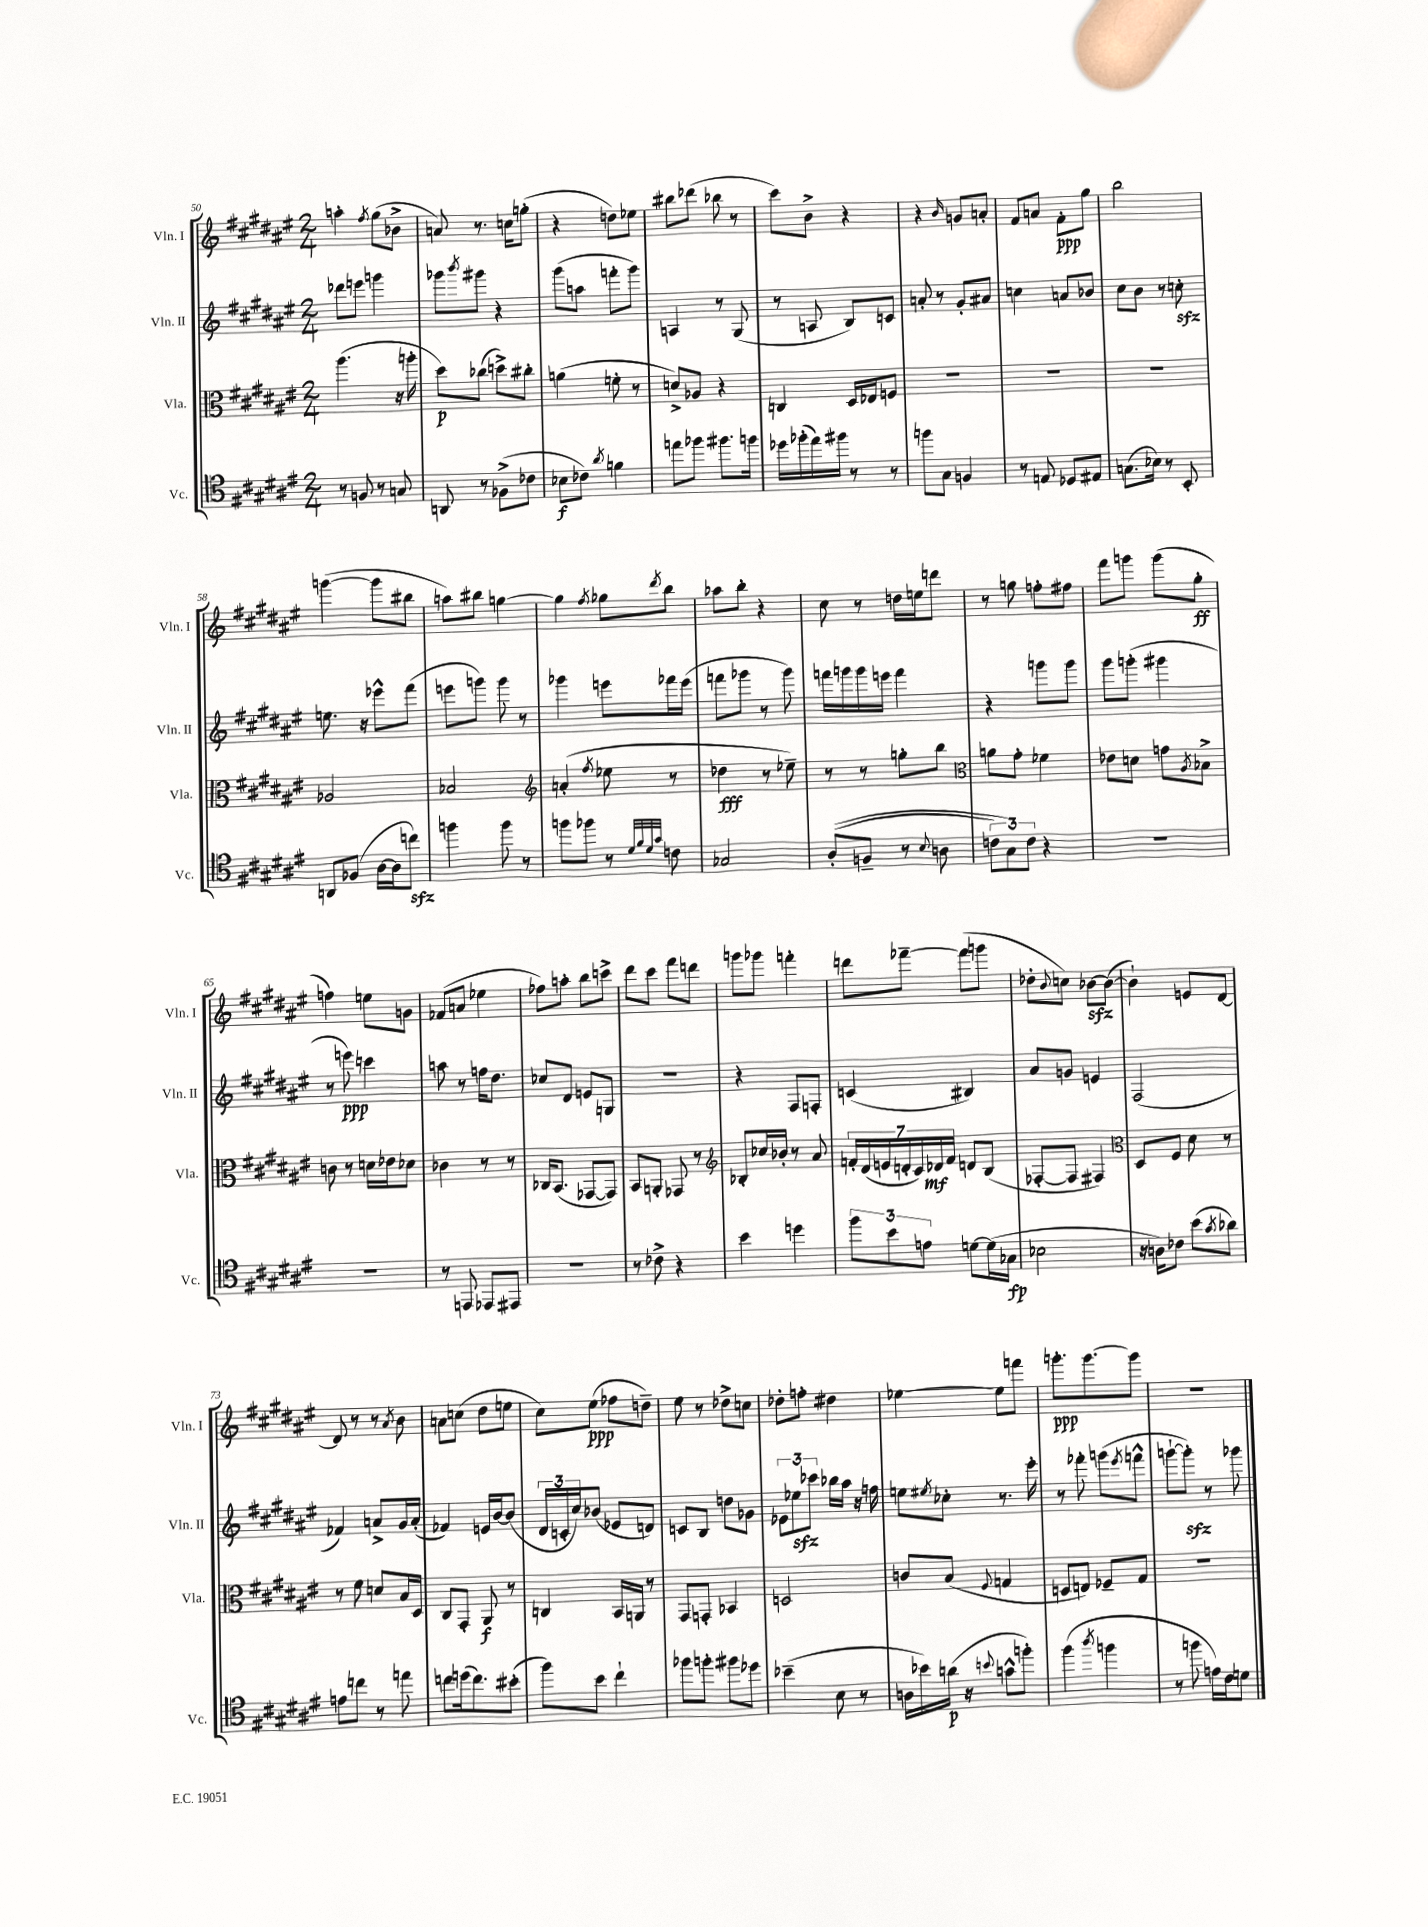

**kern	**kern	**kern	**kern
*staff4	*staff3	*staff2	*staff1
*clefC4	*clefC3	*clefG2	*clefG2
*k[f#c#g#d#a#e#]	*k[f#c#g#d#a#e#]	*k[f#c#g#d#a#e#]	*k[f#c#g#d#a#e#]
*M2/4	*M2/4	*M2/4	*M2/4
8r	(4.aa#\	8ddd-\L	4aa'\
8F/	.	8eee\J	.
.	.	.	8qff#/
8r	.	4ggg\	(8gg#\L
8G/	16r	.	8b-^\J
.	16aa'\	.	.
=	=	=	=
8AA/	8dd#\L)	8ggg-\L	8a/)
.	.	8qbbb/	.
8r	(8cc-\J	8ggg#\J	8.r
(8F-^\L	8dd^\L)	4r	.
.	.	.	16cc\LK
8c-\J	8cc#'\J	.	(8gg'\J
=	=	=	=
8B-\L	(4a\	(8ggg#\L	4r
8c-\J)	.	8aa\J	.
8qa#/	.	.	.
4f\	8f'\	8fff'\L	8dd\L)
.	8r	8ggg#\J)	8ee-\J
=	=	=	=
8ee\L	8d^/L)	4A/	8bb#\L
8ff-\J	8A-/J	.	(8ddd-\J
8.ff#\L	4r	8r	8bb-\
.	.	(8G#/	8r
16ff\Jk	.	.	.
=	=	=	=
16dd-\LL	4C/	8r	8ccc#\L)
(16ff-'\	.	.	.
16ee#\)	.	8A/	8b^\J
16ff#\JJ	.	.	.
8r	16D#/LL	8B/L)	4r
.	16E-/J	.	.
8r	8F/J	8c/J	.
=	=	=	=
8ff\L	2r	8a'/	4r
8G#\J	.	8r	.
.	.	.	16qqb/
4F/	.	8g#'/L	8g/L
.	.	8a#/J	8a'/J
=	=	=	=
8r	2r	4cc\	8f#/L
8E/	.	.	8a/J
8D-/L	.	8a/L	8f#'\L
8E#/J	.	8b-/J	8gg#\J
=	=	=	=
(8.G\L	2r	8cc#\L	2bb\
.	.	8b\J	.
16B-\Jk)	.	.	.
8r	.	8r	.
8BB'/	.	8cc'\	.
=	=	=	=
8AA/L	2A-/	8.ee\	([4ggg\
(8F-/J	.	.	.
.	.	16r	.
[16A#\LL	.	8eee-^^\L	8ggg\]L
16A#\]J	.	.	.
8cc\J)	.	(8fff#\J	8bb#\J
=	=	=	=
4ff\	2B-/	8eee\L	8aa\L)
.	.	8ggg\J)	8bb#\J
8ff\	.	8ggg\	[4gg\
8r	.	8r	.
=	=	=	=
*	*clefG2	*	*
8ff\L	(4a'/	4ggg-\	4gg\]
8ff-\J	.	.	.
.	8qff#/	.	8qff#/
8r	8ee-\	8eee\L	8gg-\L
32qqd#/LLL	.	.	.
32qqf#/	.	.	.
32qqd#/	.	.	.
32qqg#/JJJ	.	.	8qddd#/
8c\	8r	16fff-\L	8bb\J
.	.	(16eee\JJ	.
=	=	=	=
2G-/	4dd-\	8fff\L	8aa-\L
.	.	8ggg-\J	8bb'\J
.	8r	8r	4r
.	8ee-~\)	8ggg-\)	.
=	=	=	=
&((8A#'/L	8r	16fff\LL	8cc#\
.	.	16ggg\	.
8F~/J	8r	16ggg\	8r
.	.	16eee\JJ	.
8r	8gg'\L	4fff\	16dd\LL
.	.	.	16ee\J
8qqB/	.	.	.
8A\	8bb\J	.	8ddd\J
=	=	=	=
*	*clefC3	*	*
12c\L)	8a\L	4r	8r
12G#\&)	.	.	.
.	8g#'\J	.	8gg\
12c\J	.	.	.
4r	4f-\	8ggg\L	8ff'\L
.	.	8ggg\J	8ff#\J
=	=	=	=
2r	8e-\L	8ggg#\L	8fff#\L
.	8d\J	(8ggg'\J	8ggg\J
.	8g\L	4ggg#\	(8ggg\L
.	8qA#/	.	.
.	8B-^\J	.	8gg#'\J
=	=	=	=
2r	8c\	8r	4ff\)
.	8r	8eee\)	.
.	16d\LL	4ccc\	8ee\L
.	16e-\J	.	.
.	8d-\J	.	8g\J
=	=	=	=
8r	4c-\	8aa\	(8f-/L
8EE/	.	8r	8a/J
8EE-/L	8r	16ff\LK	4ee-\
.	.	8.dd#\J	.
8EE#/J	8r	.	.
=	=	=	=
2r	16C-/LK	8cc-/L	8ff-\L)
.	(8.BB/J	.	.
.	.	8d#/J	8aa'\J
.	[8GG-/L	8e/L	8bb\L
.	8GG-/]J)	8G/J	8ccc^\J
=	=	=	=
8r	8BB/L	2r	8ddd#\L
8c-^\	8AA'/J	.	8ccc#\J
4r	8GG-/	.	8fff#\L
.	8r	.	8ddd\J
=	=	=	=
*	*clefG2	*	*
4b\	8B-'/L	4r	8ggg\L
.	16cc-/L	.	8ggg-\J
.	16b-'/JJ	.	.
4dd\	8r	8F#/L	4fff'\
.	8a#/	8F'/J	.
=	=	=	=
12ff#\L	28f'/LL	(4c/	8ddd\L
.	(28d#/	.	.
.	28e/	.	.
12b\	.	.	.
.	28d'/	.	.
.	.	.	[8fff-~\J
.	28c#/)	.	.
12e\J	.	.	.
.	28d-/	.	.
.	28f/JJ	.	.
[8d\L	8d/L	4B#/)	(8fff-\]L
(16d\]L	(8B/J	.	8ggg\J
16G-\JJ	.	.	.
=	=	=	=
2B-\	[8F-'/L	8a#/L	8dd-'\L
.	.	.	8qqb/
.	8F-/]J	8g/J	8cc\J)
.	4F#/)	4e/	[8b-\L
.	.	.	(8b-\_J
=	=	=	=
*	*clefC3	*	*
16r	8D#/L	(2F#/	4b-`\])
16A\LK)	.	.	.
8c-\J	8F#/J	.	.
(8b\L	8d#\	.	8e/L
8qg#/	.	.	.
8a-\J)	8r	.	[8d#/J
=	=	=	=
8e\L	8r	4f-/)	8d#/]
8cc\J	8f#\	.	8r
8r	8d/L	8a^/L	8r
.	.	.	8qa#/
8ee\	16B/L	16g#/L	8b\
.	16D#/JJ	(16a'/JJ	.
=	=	=	=
8cc\L	8C#/L	4f-/)	8a\L
(16dd\k	8GG#'/J	.	(8cc\J
8.cc\)	.	.	.
.	8AA#/	16e/LL	8dd#\L
.	.	[16b/J	.
(8b#'\J	8r	(8b/]J	8ee\J
=	=	=	=
8ff#\L)	4C/	24d#/LL	8cc#\L)
.	.	24c'/	.
.	.	24cc#/J)	.
8b\J	.	(8b-/J	(8ee#\J
4cc#`\	16BB/LL	8e-/L	8ff-\L
.	16AA/JJ	.	.
.	8r	8d/J)	8dd~\J)
=	=	=	=
8ff-\L	8GG#/L	8c/L	8ee#\
8ff'\J	8GG'/J	8B/J	8r
8ff#\L	4BB-/	8dd\L	8dd-^\L
8dd-\J	.	8g-\J	8cc\J
=	=	=	=
(4b-~\	2D/	12e-\L	8dd-'\L
.	.	12ee-\	.
.	.	.	8ff'\J
.	.	12ccc-\J	.
8B\	.	16bb-\LL	4dd#\
.	.	16aa#\JJ	.
8r	.	16r	.
.	.	16ff\	.
=	=	=	=
16A\LL	8c/L	8ee\L	[4ee-\
16b-\)	.	.	.
.	.	8qee#/	.
(16a\JJ	(8B/J	8cc-'\J	.
16r	.	.	.
8qqb/	8qqF#/	.	.
8g^^\L	4G/	8.r	8ee-\]L
8ff'\J)	.	.	8fff\J
.	.	16eee#'\	.
=	=	=	=
(4ff#\	8D/L	8r	8.ggg'\L
.	8E/J)	8fff-'\	.
.	.	.	[8.ggg\
8qaa#/	.	.	.
4ff\	8F-~/L	(8ggg\L	.
.	.	8qeee#/	.
.	8G#/J	8fff^^\J	8ggg\]J
=	=	=	=
8r	2r	[8ggg`\L	2r
8ff\	.	8ggg'\]J)	.
16e\LL)	.	8r	.
16c#\J	.	.	.
8d\J	.	8ggg-\	.
==	==	==	==
*-	*-	*-	*-
